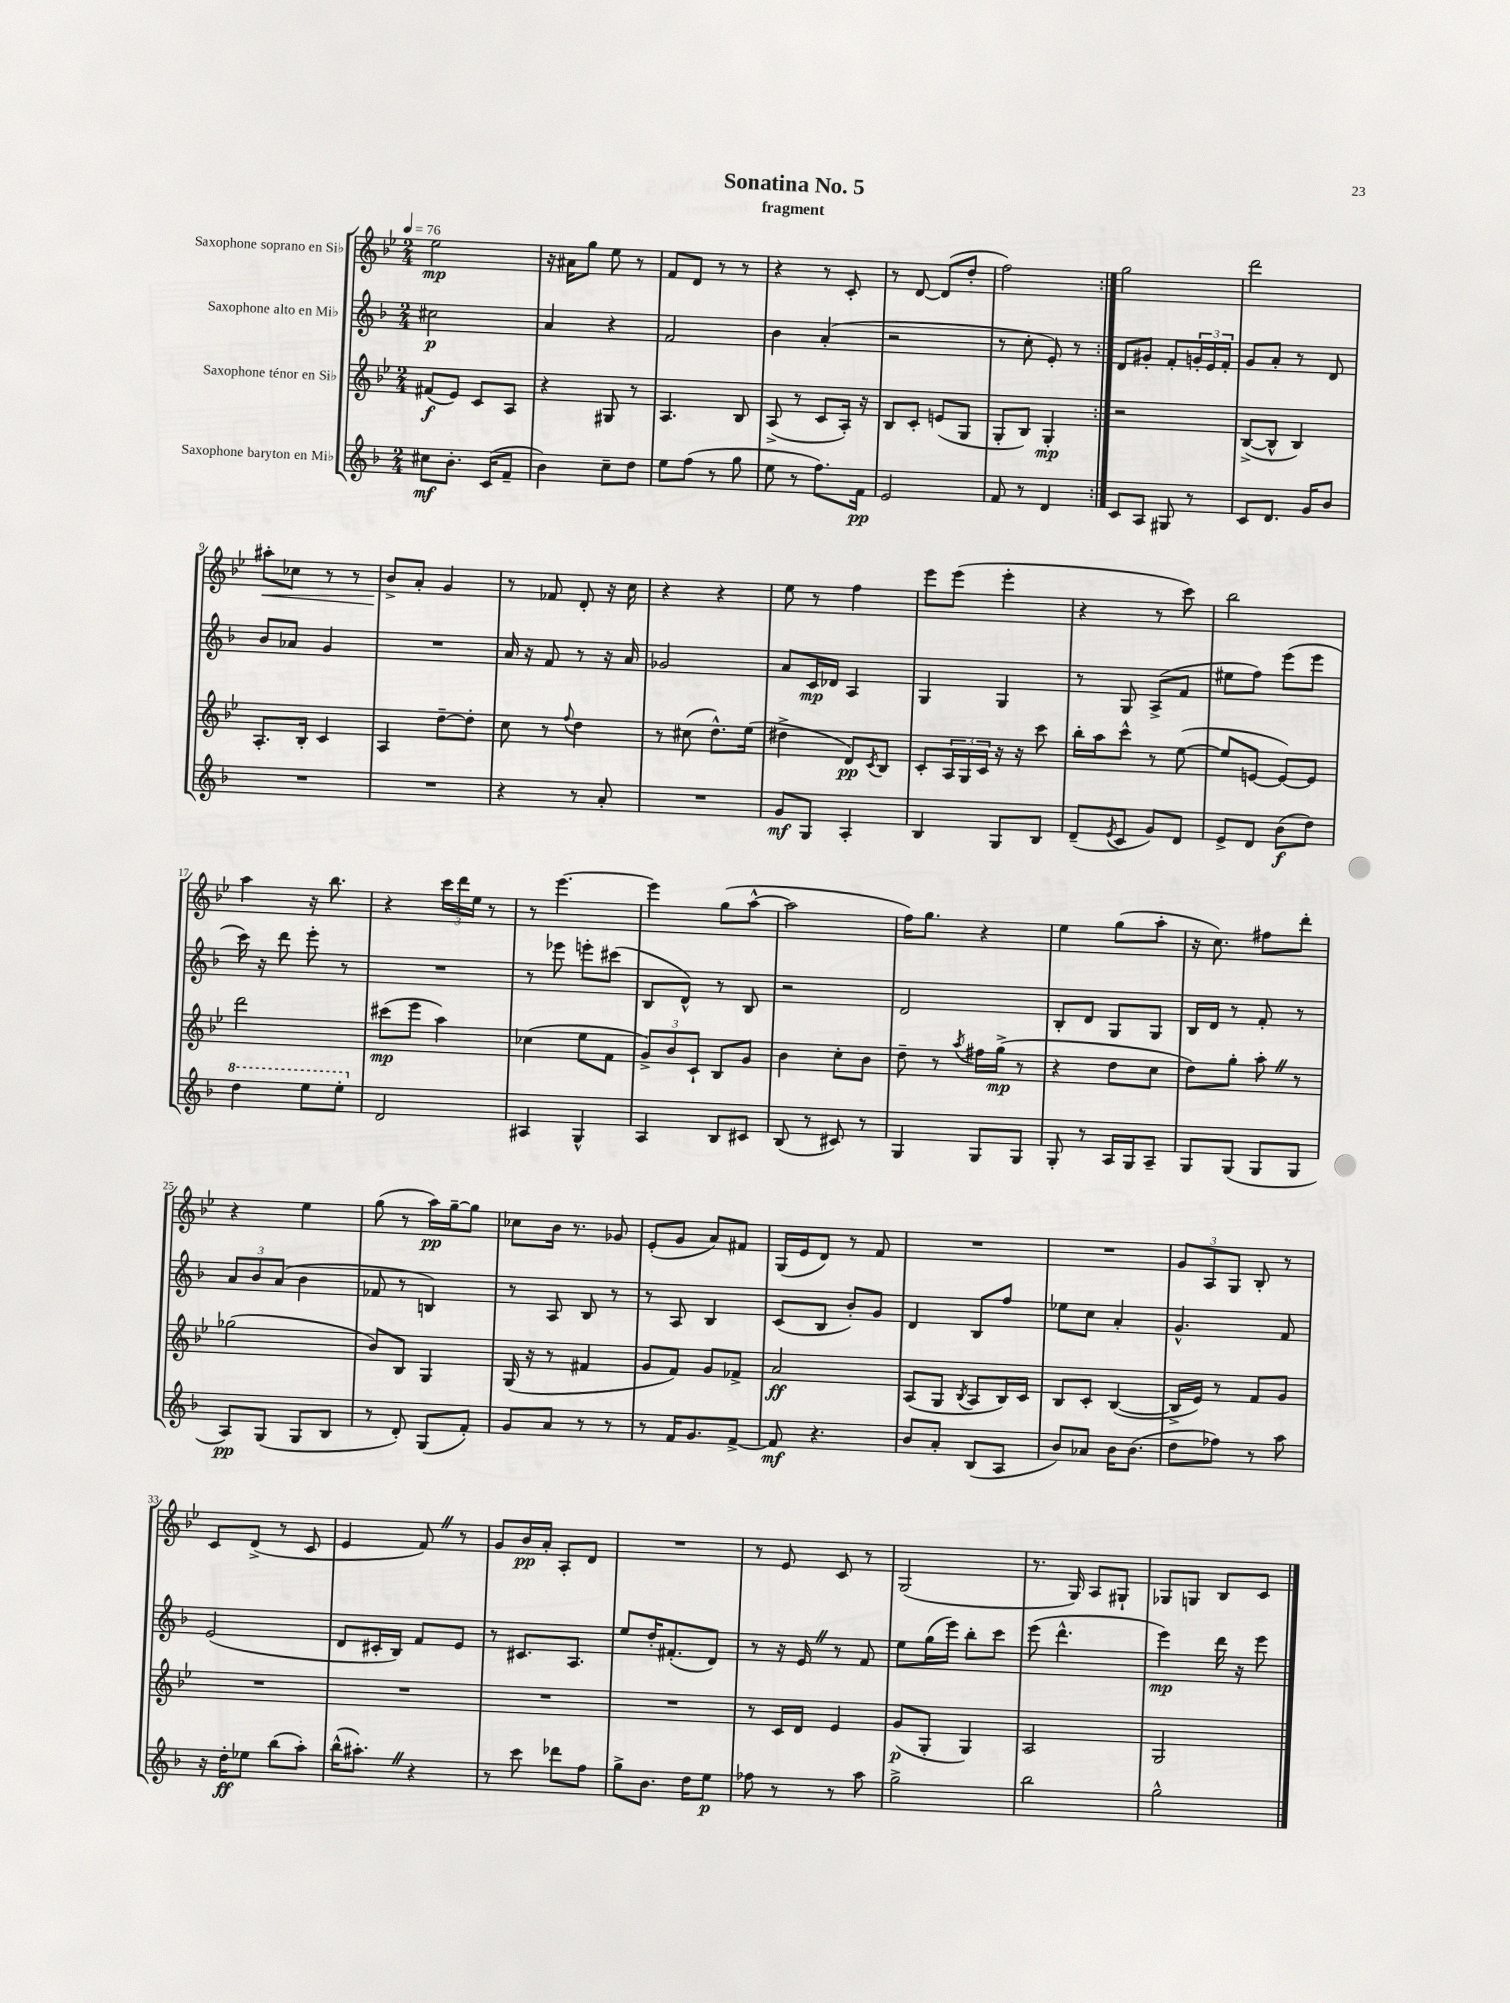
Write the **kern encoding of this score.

**kern	**dynam	**kern	**dynam	**kern	**dynam	**kern	**dynam
*part4	*part4	*part3	*part3	*part2	*part2	*part1	*part1
*staff4	*staff4	*staff3	*staff3	*staff2	*staff2	*staff1	*staff1
*I"Saxophone baryton en Mi♭	*	*I"Saxophone ténor en Si♭	*	*I"Saxophone alto en Mi♭	*	*I"Saxophone soprano en Si♭	*
*clefG2	*	*clefG2	*	*clefG2	*	*clefG2	*
*k[b-]	*	*k[b-e-]	*	*k[b-]	*	*k[b-e-]	*
*M2/4	*	*M2/4	*	*M2/4	*	*M2/4	*
*MM76	*	*MM76	*	*MM76	*	*MM76	*
=1	=1	=1	=1	=1	=1	=1	=1
8cc#X\L	mf	(8f#X/L	f	2cc#X\	p	2ee-\	mp
8.b-'\J	.	8e-/J)	.	.	.	.	.
.	.	8c/L	.	.	.	.	.
(16c/KL	.	.	.	.	.	.	.
8f~/J	.	8A/J	.	.	.	.	.
=2	=2	=2	=2	=2	=2	=2	=2
4b-\)	.	4r	.	4a/	.	16r	.
.	.	.	.	.	.	16a#X\KL	.
.	.	.	.	.	.	8gg\J	.
8cc~\L	.	8G#X/	.	4r	.	8ee-\	.
8dd\J	.	8r	.	.	.	8r	.
=3	=3	=3	=3	=3	=3	=3	=3
8ee\L	.	4.A/	.	2f/	.	8f/L	.
(8ff\J	.	.	.	.	.	8d/J	.
8r	.	.	.	.	.	8r	.
8gg\	.	8B-/	.	.	.	8r	.
=4	=4	=4	=4	=4	=4	=4	=4
8ee\	.	(8A^/	.	4b-\	.	4r	.
8r	.	8r	.	.	.	.	.
8.ff\L)	.	8c/L	.	(4a'/	.	8r	.
.	.	16A'/Jk)	.	.	.	8c'/	.
16f\Jk	pp	16r	.	.	.	.	.
=5	=5	=5	=5	=5	=5	=5	=5
2e/	.	8B-/L	.	2r	.	8r	.
.	.	8c'/J	.	.	.	[8d/	.
.	.	(8en/L	.	.	.	(8d/L]	.
.	.	8G/J	.	.	.	8dd'/J	.
=6	=6	=6	=6	=6	=6	=6	=6
8f/	.	8G'/L	.	8r	.	2ff\)	.
8r	.	8B-/J)	.	8cc'\	.	.	.
4d/	.	4G'/	mp	8e'/)	.	.	.
.	.	.	.	8r	.	.	.
=7:|!	=7:|!	=7:|!	=7:|!	=7:|!	=7:|!	=7:|!	=7:|!
8c/L	.	2r	.	8d/L	.	2gg\	.
8A/J	.	.	.	8g#X'/J	.	.	.
8G#X/	.	.	.	8f'/L	.	.	.
8r	.	.	.	24gn'/L	.	.	.
.	.	.	.	24e/	.	.	.
.	.	.	.	24f'/JJ	.	.	.
=8	=8	=8	=8	=8	=8	=8	=8
8c/L	.	([8B-^/L	.	8g/L	.	2ddd\	.
8.d/J	.	8B-^^/J]	.	8a'/J	.	.	.
.	.	4B-/)	.	8r	.	.	.
16g/KL	.	.	.	.	.	.	.
8b-/J	.	.	.	8d/	.	.	.
!!LO:LB:g=z
=9	=9	=9	=9	=9	=9	=9	=9
!	!	!	!	!	!	!	!LO:HP:b
2r	.	8.A'/L	.	8b-/L	.	8aa#X'\L	<
.	.	.	.	8a-X/J	.	8cc-X\J	.
.	.	16B-'/Jk	.	.	.	.	.
.	.	4c/	.	4g/	.	8r	.
.	.	.	.	.	.	8r	.
=10	=10	=10	=10	=10	=10	=10	=10
2r	.	4A/	.	2r	.	8b-^/L	.
.	.	.	.	.	.	8a'/J	[
.	.	[8dd~\L	.	.	.	4g/	.
.	.	8dd'\J]	.	.	.	.	.
=11	=11	=11	=11	=11	=11	=11	=11
4r	.	8cc\	.	16a/	.	8r	.
.	.	.	.	16r	.	.	.
.	.	8r	.	8f/	.	8f-X/	.
.	.	8qqff/	.	.	.	.	.
8r	.	4dd\	.	8r	.	8d'/	.
8a'/	.	.	.	16r	.	16r	.
.	.	.	.	16a/	.	16cc\	.
=12	=12	=12	=12	=12	=12	=12	=12
2r	.	8r	.	2g-X/	.	4r	.
.	.	(8cc#X\	.	.	.	.	.
.	.	8.dd^^\L)	.	.	.	4r	.
.	.	(16ee-\Jk	.	.	.	.	.
=13	=13	=13	=13	=13	=13	=13	=13
8g/L	mf	4dd#X^\	.	8a/L	.	8ee-\	.
8G/J	.	.	.	16c/L	mp	8r	.
.	.	.	.	16d-X/JJ	.	.	.
4A'/	.	8d/L)	pp	4A/	.	4ff\	.
.	.	8qc/	.	.	.	.	.
.	.	8B-/J	.	.	.	.	.
=14	=14	=14	=14	=14	=14	=14	=14
4B-/	.	8c'/L	.	4G/	.	8eee-\L	.
.	.	24A/L	.	.	.	(8eee-\J	.
.	.	24G/	.	.	.	.	.
.	.	24c/JJ	.	.	.	.	.
8G/L	.	16r	.	4G/	.	4eee-'\	.
.	.	16r	.	.	.	.	.
8B-/J	.	8ccc\	.	.	.	.	.
=15	=15	=15	=15	=15	=15	=15	=15
(8d~/L	.	16bb-'\LL	.	8r	.	4r	.
.	.	16aa\J	.	.	.	.	.
8qe/	.	.	.	.	.	.	.
8c/J	.	8ccc^^\J	.	8G/	.	.	.
8g/L)	.	8r	.	(8A^/L	.	8r	.
8d/J	.	([8ee-\	.	8f/J	.	8ccc\)	.
=16	=16	=16	=16	=16	=16	=16	=16
8e^/L	.	8ee-/L]	.	8ee#X\L	.	2bb-\	.
8d/J	.	[8en/J	.	8ff\J)	.	.	.
(8b-\L	f	8e/L_)	.	(8eee\L	.	.	.
8dd\J)	.	8e/J]	.	8eee\J	.	.	.
!!LO:LB:g=z
=17	=17	=17	=17	=17	=17	=17	=17
*8va	*	*	*	*	*	*	*
4ddd\	.	2ddd\	.	16ccc\)	.	4aa\	.
.	.	.	.	16r	.	.	.
.	.	.	.	8ddd\	.	.	.
8eee\L	.	.	.	8eee'\	.	16r	.
.	.	.	.	.	.	8.bb-\	.
8eee'\J	.	.	.	8r	.	.	.
=18	=18	=18	=18	=18	=18	=18	=18
*X8va	*	*	*	*	*	*	*
2d/	.	(8ccc#X\L	mp	2r	.	4r	.
.	.	8eee-\J	.	.	.	.	.
.	.	4aa\)	.	.	.	24ccc\LL	.
.	.	.	.	.	.	24ddd\	.
.	.	.	.	.	.	24ee-\JJ	.
.	.	.	.	.	.	8r	.
=19	=19	=19	=19	=19	=19	=19	=19
4A#X/	.	(4cc-X\	.	8r	.	8r	.
.	.	.	.	8eee-X\	.	[4.eee-\	.
4G^^/	.	8ee-\L	.	8eeen'\L	.	.	.
.	.	8f\J	.	(8ccc#X\J	.	.	.
=20	=20	=20	=20	=20	=20	=20	=20
4A/	.	12g^/L)	.	8B-/L	.	4eee-\]	.
.	.	12b-/	.	.	.	.	.
.	.	.	.	8d^^/J)	.	.	.
.	.	12c`/J	.	.	.	.	.
8B-/L	.	8B-/L	.	8r	.	(8gg\L	.
8c#X/J	.	8g/J	.	8B-/	.	[8aa^^\J	.
=21	=21	=21	=21	=21	=21	=21	=21
(8B-/	.	4b-\	.	2r	.	2aa\]	.
8r	.	.	.	.	.	.	.
8c#X/)	.	8cc'\L	.	.	.	.	.
8r	.	8b-\J	.	.	.	.	.
=22	=22	=22	=22	=22	=22	=22	=22
4G/	.	8dd~\	.	2d/	.	16ff\KL)	.
.	.	.	.	.	.	8.gg\J	.
.	.	8r	.	.	.	.	.
.	.	8qaa/	.	.	.	.	.
8G/L	.	16ff#X\LL	.	.	.	4r	.
.	.	(16gg^\JJ	mp	.	.	.	.
8G/J	.	8r	.	.	.	.	.
=23	=23	=23	=23	=23	=23	=23	=23
8G'/	.	4r	.	8B-'/L	.	4ee-\	.
8r	.	.	.	8d/J	.	.	.
16A/LL	.	8dd\L	.	8G/L	.	(8gg\L	.
16G/J	.	.	.	.	.	.	.
8A~/J	.	8cc\J	.	8G/J	.	8aa'\J	.
=24	=24	=24	=24	=24	=24	=24	=24
8G/L	.	8dd\L)	.	16B-/LL	.	16r	.
.	.	.	.	16d/JJ	.	8.cc\)	.
(8G/J	.	8gg'\J	.	8r	.	.	.
8G/L	.	8aa'Z\	.	8f'/	.	8ff#X\L	.
8G/J	.	8r	.	8r	.	8ddd'\J	.
!!LO:LB:g=z
=25	=25	=25	=25	=25	=25	=25	=25
8A/L)	pp	(2gg-X\	.	12a/L	.	4r	.
.	.	.	.	12b-/	.	.	.
(8G/J	.	.	.	.	.	.	.
.	.	.	.	(12a/J	.	.	.
8G/L	.	.	.	4b-\	.	4ee-\	.
8B-/J	.	.	.	.	.	.	.
=26	=26	=26	=26	=26	=26	=26	=26
8r	.	8b-/L)	.	8f-X/	.	(8gg\	.
8d'/)	.	8B-/J	.	8r	.	8r	.
(8G/L	.	4G/	.	4Bn/)	.	16aa\LL)	pp
.	.	.	.	.	.	[16gg~\J	.
8f'/J)	.	.	.	.	.	8gg\J]	.
=27	=27	=27	=27	=27	=27	=27	=27
8g/L	.	(16G/	.	8r	.	8cc-X\L	.
.	.	16r	.	.	.	.	.
8a/J	.	8r	.	8A/	.	16b-\Jk	.
.	.	.	.	.	.	8.r	.
8r	.	4f#X/	.	8B-/	.	.	.
8r	.	.	.	8r	.	8g-X/	.
=28	=28	=28	=28	=28	=28	=28	=28
8r	.	8g/L	.	8r	.	(8e-'/L	.
16f/KL	.	8f/J)	.	8A/	.	8g/J	.
8.g/	.	.	.	.	.	.	.
.	.	8g/L	.	4B-/	.	8a/L)	.
[8f^/J	.	8f-X^/J	.	.	.	8f#X/J	.
=29	=29	=29	=29	=29	=29	=29	=29
8f/]	mf	2a/	ff	(8c/L	.	(16G/LL	.
.	.	.	.	.	.	16e-/J	.
4.r	.	.	.	8B-/J	.	8d/J)	.
.	.	.	.	8b-'/L)	.	8r	.
.	.	.	.	8g/J	.	8f/	.
=30	=30	=30	=30	=30	=30	=30	=30
8b-/L	.	(8A/L	.	4d/	.	2r	.
8a'/J	.	8G/J	.	.	.	.	.
.	.	8qB-/	.	.	.	.	.
(8B-/L	.	8A/L	.	8B-/L	.	.	.
8A/J	.	16B-/L)	.	8ff/J	.	.	.
.	.	16c/JJ	.	.	.	.	.
=31	=31	=31	=31	=31	=31	=31	=31
8b-/L)	.	8B-/L	.	8ee-X\L	.	2r	.
8a-X/J	.	8c'/J	.	8cc\J	.	.	.
16b-\KL	.	([4B-/	.	4a'/	.	.	.
(8.b-\J	.	.	.	.	.	.	.
=32	=32	=32	=32	=32	=32	=32	=32
8dd\L	.	16B-^/LL]	.	4.g^^/	.	12g/L	.
.	.	16e-/JJ)	.	.	.	.	.
.	.	.	.	.	.	12A/	.
8ff-X\J)	.	8r	.	.	.	.	.
.	.	.	.	.	.	12G/J	.
8r	.	8f/L	.	.	.	8B-'/	.
8aa\	.	8g/J	.	8f/	.	8r	.
!!LO:LB:g=z
=33	=33	=33	=33	=33	=33	=33	=33
16r	.	2r	.	(2e/	.	8c/L	.
16dd'\KL	ff	.	.	.	.	.	.
8ee-X\J	.	.	.	.	.	(8d^/J	.
(8bb-\L	.	.	.	.	.	8r	.
8aa'\J)	.	.	.	.	.	8c/	.
=34	=34	=34	=34	=34	=34	=34	=34
(16bb-^^\KL	.	2r	.	8d/L	.	4e-/	.
8.aa#X'Z\J)	.	.	.	.	.	.	.
.	.	.	.	16c#X'/L	.	.	.
.	.	.	.	16B-/JJ)	.	.	.
4r	.	.	.	8f/L	.	8fZ/)	.
.	.	.	.	8e/J	.	8r	.
=35	=35	=35	=35	=35	=35	=35	=35
8r	.	2r	.	8r	.	8g/L	.
8ccc\	.	.	.	8.c#X/L	.	16b-/L	pp
.	.	.	.	.	.	16a'/JJ	.
8ddd-X\L	.	.	.	.	.	8A'/L	.
.	.	.	.	8.A/J	.	.	.
8ff\J	.	.	.	.	.	8d/J	.
=36	=36	=36	=36	=36	=36	=36	=36
8gg^\L	.	2r	.	8ee/L	.	2r	.
8.b-\J	.	.	.	16dd'/K	.	.	.
.	.	.	.	(8.f#X'/	.	.	.
16dd\KL	.	.	.	.	.	.	.
8ee\J	p	.	.	8d/J)	.	.	.
=37	=37	=37	=37	=37	=37	=37	=37
8ff-X\	.	8r	.	8r	.	8r	.
8r	.	16c/LL	.	16r	.	8e-/	.
.	.	16d/JJ	.	16eZ/	.	.	.
8r	.	4e-/	.	8r	.	8c/	.
8aa\	.	.	.	8f/	.	8r	.
=38	=38	=38	=38	=38	=38	=38	=38
2gg^\	.	(8g/L	p	8ee\L	.	(2G/	.
.	.	8G'/J	.	(16gg\L	.	.	.
.	.	.	.	16eee\JJ)	.	.	.
.	.	4G/)	.	8bb-'\L	.	.	.
.	.	.	.	8ccc\J	.	.	.
=39	=39	=39	=39	=39	=39	=39	=39
2bb-\	.	2A/	.	(8eee\	.	8.r	.
.	.	.	.	4.ddd^^\	.	.	.
.	.	.	.	.	.	16G/)	.
.	.	.	.	.	.	8A/L	.
.	.	.	.	.	.	8G#X`/J	.
=40	=40	=40	=40	=40	=40	=40	=40
2gg^^\	.	2G/	.	4eee\)	mp	8G-X/L	.
.	.	.	.	.	.	8Gn/J	.
.	.	.	.	16ddd\	.	8B-/L	.
.	.	.	.	16r	.	.	.
.	.	.	.	8eee\	.	8c/J	.
==	==	==	==	==	==	==	==
*-	*-	*-	*-	*-	*-	*-	*-
